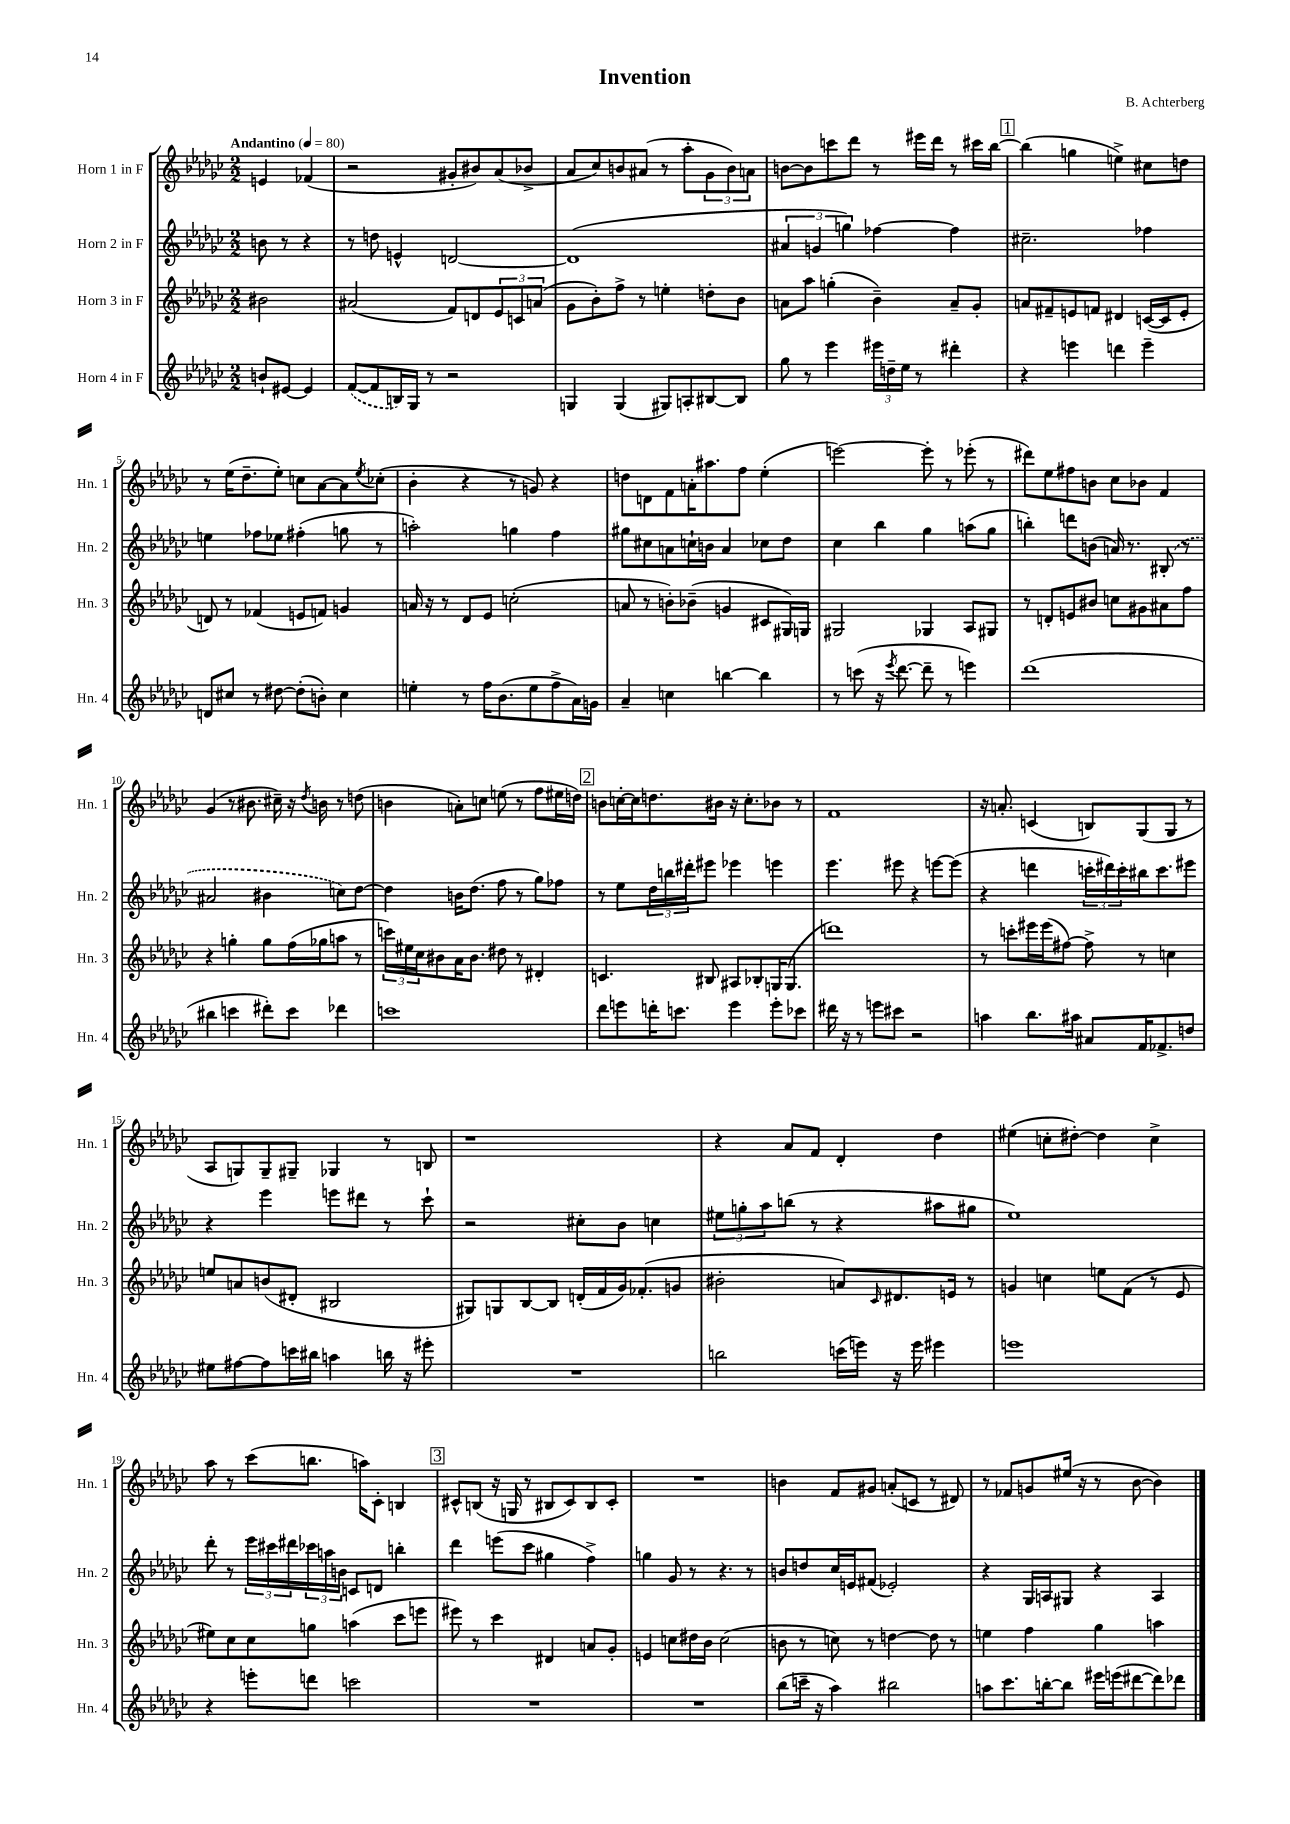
\header { title = "Invention" composer = "B. Achterberg" }
<<
\new StaffGroup <<
\new Staff = "s0" \with { instrumentName = "Horn 1 in F" shortInstrumentName = "Hn. 1" } {
    \clef treble \key ges \major \numericTimeSignature \time 2/2 \partial 2 \tempo "Andantino" 4 = 80
    e'4 fes'4( |
    r2 gis'8-. bis'8) aes'8( bes'8-> |
    aes'8 ces''8) b'8 ais'8( r8 aes''8-. \tuplet 3/2 { ges'8 b'8) a'8 } |
    b'8~ b'8 c'''8 des'''8 r8 eis'''16 des'''16 r8 cis'''16 bes''16~ |
    \mark \markup { \box "1" } bes''4( g''4 e''4->) cis''8 d''8 |
    r8 ees''16( des''8.-- ees''8-.) c''8 aes'8~ aes'8 \acciaccatura { ees''8 } ces''8-.( |
    bes'4-. r4 r8 g'8) r4 |
    d''8 d'8 f'8 a'16-. ais''8. f''8 ees''4-.( |
    e'''2~) e'''8-. r8 ees'''8-.( r8 |
    dis'''8) ees''8 fis''8 b'8 ces''8 bes'8 f'4 |
    ges'4( r8 bis'8. cis''16--) r16 \acciaccatura { des''8 } b'16 r8 d''8( |
    b'4 a'8-.) c''8 e''8( r8 f''8 eis''16 d''16) |
    \mark \markup { \box "2" } b'8 c''16~-. c''16 d''8. bis'16 r16 c''8.-. bes'8 r8 |
    f'1 |
    r16 a'8.-. c'4( b8) ges8( ges8 r8 |
    aes8 g8) g8-- gis8-- ges4 r8 b8 |
    r1 |
    r4 aes'8 f'8 des'4-. des''4 |
    eis''4( c''8-. dis''8~-.) dis''4 c''4-> |
    aes''8 r8 ces'''8( b''8. a''16) ces'8-. b4 |
    \mark \markup { \box "3" } cis'8-^ b8( r16 g16 r8 bis8 cis'8) bis8 cis'8-. |
    R1 |
    b'4 f'8 gis'8 a'8-.( c'8 r8 dis'8) |
    r8 fes'8 g'8 eis''16( r16 r8 bes'8~ bes'4) \bar "|." |
}
\new Staff = "s1" \with { instrumentName = "Horn 2 in F" shortInstrumentName = "Hn. 2" } {
    \clef treble \key ges \major \numericTimeSignature \time 2/2 \partial 2
    b'8 r8 r4 |
    r8 d''8 e'4-^ d'2~ |
    d'1( |
    \tuplet 3/2 { ais'4 g'4 g''4) } fes''4~ fes''4 |
    \mark \markup { \box "1" } cis''2.-- fes''4 |
    e''4 fes''8 ees''8 fis''4-.( g''8 r8 |
    a''2-.) g''4 f''4 |
    gis''8 cis''8 a'8 c''16-! b'16 a'4 ces''8 des''8 |
    ces''4 bes''4 ges''4 a''8( ges''8 |
    b''4-.) d'''8 b'8( a'16) r8. \once \slurDashed bis8-.( r8 |
    ais'2 bis'4 c''8) des''8~ |
    des''4 b'16 des''8.( f''8 r8 ges''8) fes''8 |
    \mark \markup { \box "2" } r8 ees''8 \tuplet 3/2 { des''16 b''16 dis'''16-. } eis'''8 ees'''4 e'''4 |
    ees'''4. eis'''8 r4 e'''8~ e'''8( |
    r4 d'''4 \tuplet 3/2 { c'''16-. dis'''16) c'''16-. } bis''16 c'''8. eis'''8 |
    r4 ees'''4 e'''8 dis'''8 r8 ces'''8-! |
    r2 cis''8-. bes'8 c''4 |
    \tuplet 3/2 { eis''8 g''8-. aes''8 } b''8( r8 r4 ais''8 gis''8 |
    ees''1) |
    des'''8-. r8 \tuplet 3/2 { ees'''16 cis'''16 dis'''16 } \tuplet 3/2 { ces'''16 a''16 b'16 } c'8 d'8 b''4-. |
    \mark \markup { \box "3" } des'''4 e'''8( ces'''8 gis''4 f''4->) |
    g''4 ges'8 r8 r4. r8 |
    b'8 d''8 ces''16 e'16 fis'8( ees'2-.) |
    r4 ges16 a16 gis8 r4 a4 \bar "|." |
}
\new Staff = "s2" \with { instrumentName = "Horn 3 in F" shortInstrumentName = "Hn. 3" } {
    \clef treble \key ges \major \numericTimeSignature \time 2/2 \partial 2
    bis'2 |
    ais'2( f'8) d'8 \tuplet 3/2 { ees'8 c'8 a'8( } |
    ges'8 bes'8-.) f''8-> r8 e''4-. d''8-. bes'8 |
    a'8 aes''8 g''4-.( bes'4--) a'8-- ges'8-. |
    \mark \markup { \box "1" } a'8 fis'8-- e'8 f'8 dis'4 c'16~( c'16 e'8-. |
    d'8) r8 fes'4( e'8 f'8) g'4 |
    a'16 r16 r8 des'8 ees'8 c''2-.( |
    a'8 r8 b'8-.) bes'8--( g'4 cis'8 gis16) g16 |
    gis2 ges4 aes8 gis8 |
    r8 d'8-. e'8 bis'8 c''8 gis'8 ais'8 f''8 |
    r4 g''4-. g''8 f''16( ges''16 a''8 r8 |
    \tuplet 3/2 { c'''16) eis''16 ces''16 } bis'8 aes'16 bis'8. dis''8 r8 dis'4-. |
    \mark \markup { \box "2" } c'4. bis8 ais8 bes8-. g16 g8.( |
    d'''1) |
    r8 c'''8-. eis'''16 eis'''16( fis''8~) fis''8-> r8 c''4 |
    e''8 a'8 b'8( dis'8-. bis2 |
    gis8) g8 bes8~ bes8 d'16-.( f'16 ges'16) fes'8.-.( g'8 |
    bis'2-. a'8) \grace { ces'16 } dis'8. e'16 r8 |
    g'4 c''4 e''8 f'8( r8 ees'8 |
    eis''8) ces''8 ces''8 g''8 a''4( ces'''8 e'''8 |
    \mark \markup { \box "3" } eis'''8) r8 ces'''4 dis'4 a'8 ges'8-. |
    e'4 c''8 dis''16 bes'16 c''2( |
    b'8 r8 c''8) r8 d''4~ d''8 r8 |
    e''4 f''4 ges''4 a''4 \bar "|." |
}
\new Staff = "s3" \with { instrumentName = "Horn 4 in F" shortInstrumentName = "Hn. 4" } {
    \clef treble \key ges \major \numericTimeSignature \time 2/2 \partial 2
    b'8-! eis'8~ eis'4 |
    \once \slurDashed f'8~( f'8 b16) ges16 r8 r2 |
    g4 g4( gis8) a8-. bis8~ bis8 |
    ges''8 r8 ees'''4 \tuplet 3/2 { eis'''16 d''16-- ees''16 } r8 dis'''4-. |
    \mark \markup { \box "1" } r4 e'''4 d'''4 e'''4-- |
    d'8 cis''8 r8 dis''8~ dis''8-.( b'8-.) cis''4 |
    e''4-. r8 f''16 bes'8.( e''8 f''8-> aes'16) g'16 |
    aes'4-- c''4 b''4~ b''4 |
    r8 c'''8( r16 \acciaccatura { ees'''8 } des'''8.~ des'''8-- r8 e'''4) |
    des'''1( |
    bis''4 c'''4 dis'''8-.) c'''8 des'''4 |
    c'''1 |
    \mark \markup { \box "2" } des'''8 e'''8 d'''16-. c'''8. e'''4 e'''8-. ces'''8 |
    dis'''16 r16 r8 e'''8 cis'''8 r2 |
    a''4 bes''8. ais''16 ais'8 f'16 fes'8.-> d''8 |
    eis''8 fis''8~ fis''8 c'''16 bis''16 a''4 b''16 r16 eis'''8-. |
    R1 |
    b''2 c'''16( e'''16) r16 e'''16 eis'''4 |
    e'''1 |
    r4 e'''8-. d'''8 c'''2 |
    \mark \markup { \box "3" } R1 |
    R1 |
    bes''8( c'''16-- r16 aes''4) bis''2 |
    a''8 ces'''8. b''16~-. b''8 eis'''16 e'''16( dis'''8~ dis'''8) des'''8 \bar "|." |
}
>>
>>
